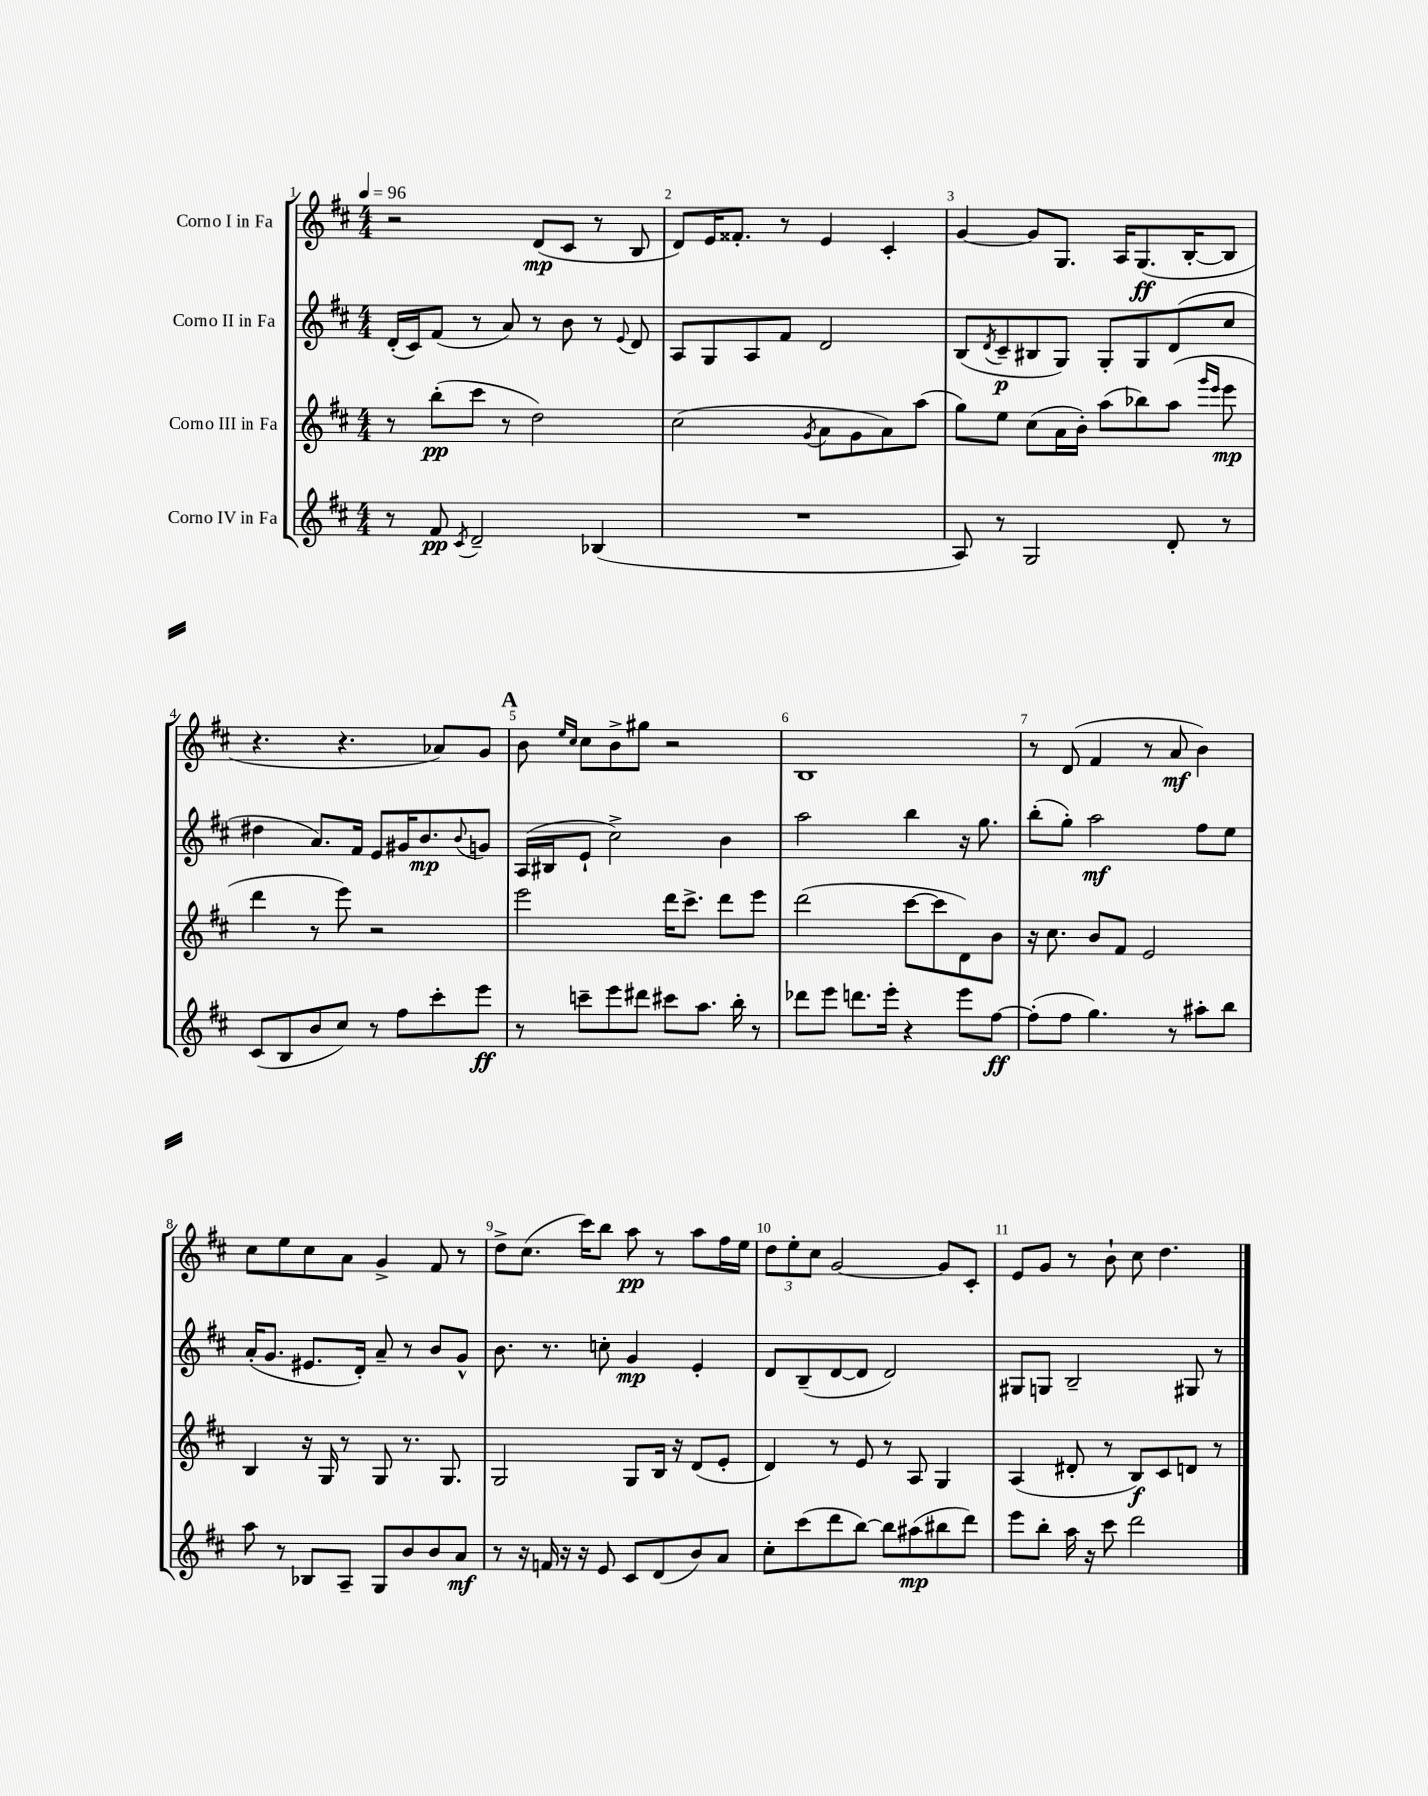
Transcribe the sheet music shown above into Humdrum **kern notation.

**kern	**kern	**kern	**kern
*staff4	*staff3	*staff2	*staff1
*clefG2	*clefG2	*clefG2	*clefG2
*k[f#c#]	*k[f#c#]	*k[f#c#]	*k[f#c#]
*M4/4	*M4/4	*M4/4	*M4/4
*MM96	*MM96	*MM96	*MM96
8r	8r	(16d'	2r
.	.	16c#)	.
8f#	(8bb'	(8f#	.
8qc#	.	.	.
2d~	8ccc#	8r	.
.	8r	8a)	.
.	2dd)	8r	(8d
.	.	8b	8c#
(4B-	.	8r	8r
.	.	8qqe	.
.	.	8d	8B
=	=	=	=
1r	(2cc#	8A	8d)
.	.	8G	16e
.	.	.	8.f##'
.	.	8A	.
.	.	8f#	8r
.	8qg	.	.
.	8a	2d	4e
.	8g	.	.
.	8a)	.	4c#'
.	(8aa	.	.
=	=	=	=
8A)	8gg)	(8B	[4g
.	.	8qd	.
8r	8ee	8c#~	.
2G	(8cc#	8B#	8g]
.	16a	8G)	8.G
.	16b')	.	.
.	(8aa	8G'	.
.	.	.	16A
.	8bb-)	8G	(8.G
8d'	(8aa	(8d	.
.	.	.	[16B'
.	16qqggg	.	.
.	16qqeee	.	.
8r	8eee	8cc#	8B]
=	=	=	=
(8c#	4ddd	4dd#	4.r
8B	.	.	.
8b	8r	8.a)	.
8cc#)	8eee)	.	4.r
.	.	16f#	.
8r	2r	8e	.
8ff#	.	16g#	.
.	.	8.b	.
8ccc#'	.	.	8a-)
.	.	8qqb	.
8eee	.	8g	8g
=	=	=	=
8r	2eee	(16A	8b
.	.	16B#	.
.	.	.	16qqee
.	.	.	16qqcc#
8ccc~	.	8e`	8cc#
8eee	.	2cc#^)	8b^
8ddd#	.	.	8gg#
8ccc#	16ddd	.	2r
.	8.ccc#^	.	.
8.aa	.	.	.
.	8ddd	4b	.
16bb'	.	.	.
8r	8eee	.	.
=	=	=	=
8ddd-	(2ddd	2aa	1B
8eee	.	.	.
8.ddd	.	.	.
16eee'	.	.	.
4r	[8ccc#	4bb	.
.	8ccc#]	.	.
8eee	8d)	16r	.
.	.	8.gg	.
[8ff#	8b	.	.
=	=	=	=
(8ff#']	16r	(8bb'	8r
.	8.cc#	.	.
8ff#	.	8gg')	(8d
4.gg)	8b	2aa	4f#
.	8f#	.	.
.	2e	.	8r
8r	.	.	8a
8aa#'	.	8ff#	4b)
8bb	.	8ee	.
=	=	=	=
8aa	4B	(16a'	8cc#
.	.	8.g	.
8r	.	.	8ee
8B-	16r	8.e#	8cc#
.	16G	.	.
8A~	8r	.	8a
.	.	16d')	.
8G	8G	8a~	4g^
8b	8.r	8r	.
8b	.	8b	8f#
.	8.G	.	.
8a	.	8g^^	8r
=	=	=	=
8r	2G	8.b	8dd^
16r	.	.	(8.cc#
16f	.	8.r	.
16r	.	.	.
16r	.	.	16ccc#)
8e	.	8cc'	8bb
8c#	8G	4g	8aa
(8d	16B	.	8r
.	16r	.	.
8b)	(8d	4e'	8aa
8a	8e'	.	16ff#
.	.	.	16ee
=	=	=	=
8cc#'	4d)	8d	12dd
.	.	.	12ee'
(8ccc#	.	(8B~	.
.	.	.	12cc#
8ddd	8r	[8d	[2g
[8bb)	8e	8d]	.
8bb]	8r	2d)	.
(8aa#	8A	.	.
8bb#	4G	.	8g]
8ddd)	.	.	8c#'
=	=	=	=
8eee	(4A	8G#	8e
8bb'	.	8G	8g
16aa	8d#'	2B~	8r
16r	.	.	.
8ccc#	8r	.	8b`
2ddd	8B)	.	8cc#
.	8c#	.	4.dd
.	8d	8G#	.
.	8r	8r	.
==	==	==	==
*-	*-	*-	*-
